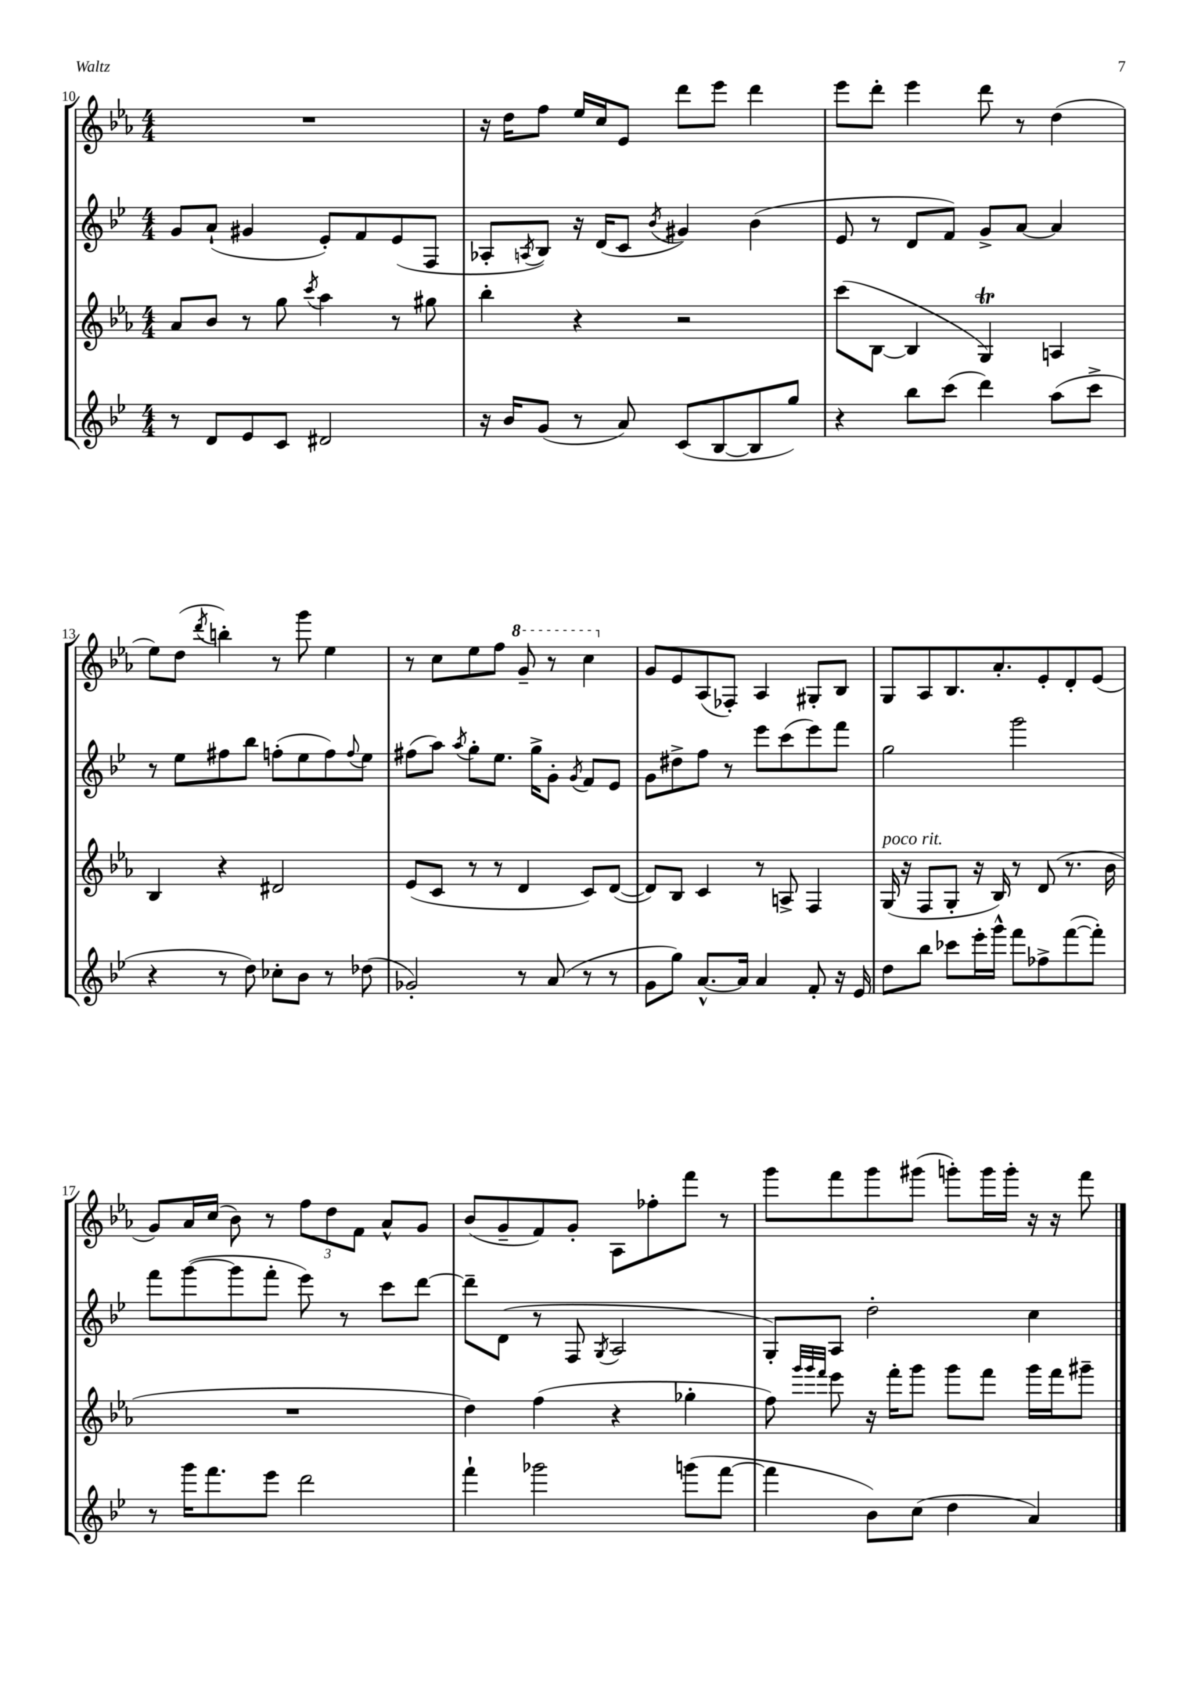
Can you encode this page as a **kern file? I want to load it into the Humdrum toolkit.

**kern	**kern	**kern	**kern
*staff4	*staff3	*staff2	*staff1
*clefG2	*clefG2	*clefG2	*clefG2
*k[b-e-]	*k[b-e-a-]	*k[b-e-]	*k[b-e-a-]
*M4/4	*M4/4	*M4/4	*M4/4
8r	8a-	8g	1r
8d	8b-	(8a`	.
8e-	8r	4g#	.
8c	8gg	.	.
.	8qccc	.	.
2d#	4aa-	8e-')	.
.	.	8f	.
.	8r	(8e-	.
.	8gg#	8F	.
=	=	=	=
16r	4bb-'	8A-'	16r
16b-	.	.	16dd
.	.	8qA	.
(8g	.	8B-)	8ff
8r	4r	16r	16ee-
.	.	(16d	16cc
8a)	.	8c	8e-
.	.	8qb-	.
(8c	2r	4g#)	8ddd
[8B-	.	.	8eee-
8B-]	.	(4b-	4ddd
8gg)	.	.	.
=	=	=	=
4r	(8ccc	8e-	8eee-
.	[8B-	8r	8ddd'
8bb-	4B-]	8d	4eee-
(8ccc	.	8f)	.
4ddd)	4G)	8g^	8ddd
.	.	[8a	8r
(8aa	4A	4a]	(4dd
8ccc^	.	.	.
=	=	=	=
4r	4B-	8r	8ee-)
.	.	8ee-	(8dd
.	.	.	8qddd
8r	4r	8ff#	4bb')
8dd)	.	8bb-	.
8cc-'	2d#	(8ff'	8r
8b-	.	8ee-	8ggg
8r	.	8ff)	4ee-
.	.	8qqff	.
(8dd-	.	8ee-	.
=	=	=	=
2g-')	(8e-	(8ff#	8r
.	8c	8aa)	8cc
.	.	8qaa	.
.	8r	8gg'	8ee-
.	8r	8.ee-	8ff
8r	4d	.	8gg~
.	.	16gg^	.
(8a	.	8g'	8r
.	.	8qg	.
8r	8c)	8f	4ccc
8r	([8d	8e-	.
=	=	=	=
8g	8d])	8g	8g
8gg)	8B-	8dd#^	8e-
[8.a^^	4c	8ff	(8A-
.	.	8r	8F-')
16a]	.	.	.
4a	8r	8eee-	4A-
.	8A^	(8ccc	.
8f'	4F	8eee-)	8G#'
16r	.	8fff	8B-
16e-	.	.	.
=	=	=	=
8dd	(16G	2gg	8G
.	16r	.	.
8bb-	8F	.	8A-
8ccc-	8G'	.	8.B-
16eee-'	16r	.	.
16ggg^^	16B-)	.	8.a-'
8fff	8r	2ggg	.
8ff-^	(8d	.	8e-'
([8fff	8.r	.	8d'
8fff'])	.	.	(8e-
.	16b-	.	.
=	=	=	=
8r	1r	8fff	8g)
16ggg	.	([8ggg	16a-
8.fff	.	.	(16cc
.	.	8ggg]	8b-)
8eee-	.	8fff'	8r
2ddd	.	8eee-)	12ff
.	.	.	12dd
.	.	8r	.
.	.	.	12f
.	.	8ccc	8a-^^
.	.	[8ddd	8g
=	=	=	=
4fff`	4dd)	8ddd~]	(8b-
.	.	(8d	8g~
2ggg-	(4ff	8r	8f)
.	.	8F	8g'
.	.	8qG	.
.	4r	2A	8A-
.	.	.	8ff-'
(8ggg	4gg-'	.	8fff
[8fff	.	.	8r
=	=	=	=
4fff]	8ff)	8G')	8ggg
.	32qqggg	.	.
.	32qqggg	.	.
.	32qqfff	.	.
.	8eee-	8A	8fff
8b-)	16r	2dd'	8ggg
.	16fff'	.	.
(8cc	8ggg	.	(8ggg#
4dd	8ggg	.	8ggg')
.	8fff	.	16ggg
.	.	.	16ggg'
4a)	16ggg	4cc	16r
.	16fff	.	16r
.	8ggg#~	.	8fff
==	==	==	==
*-	*-	*-	*-
